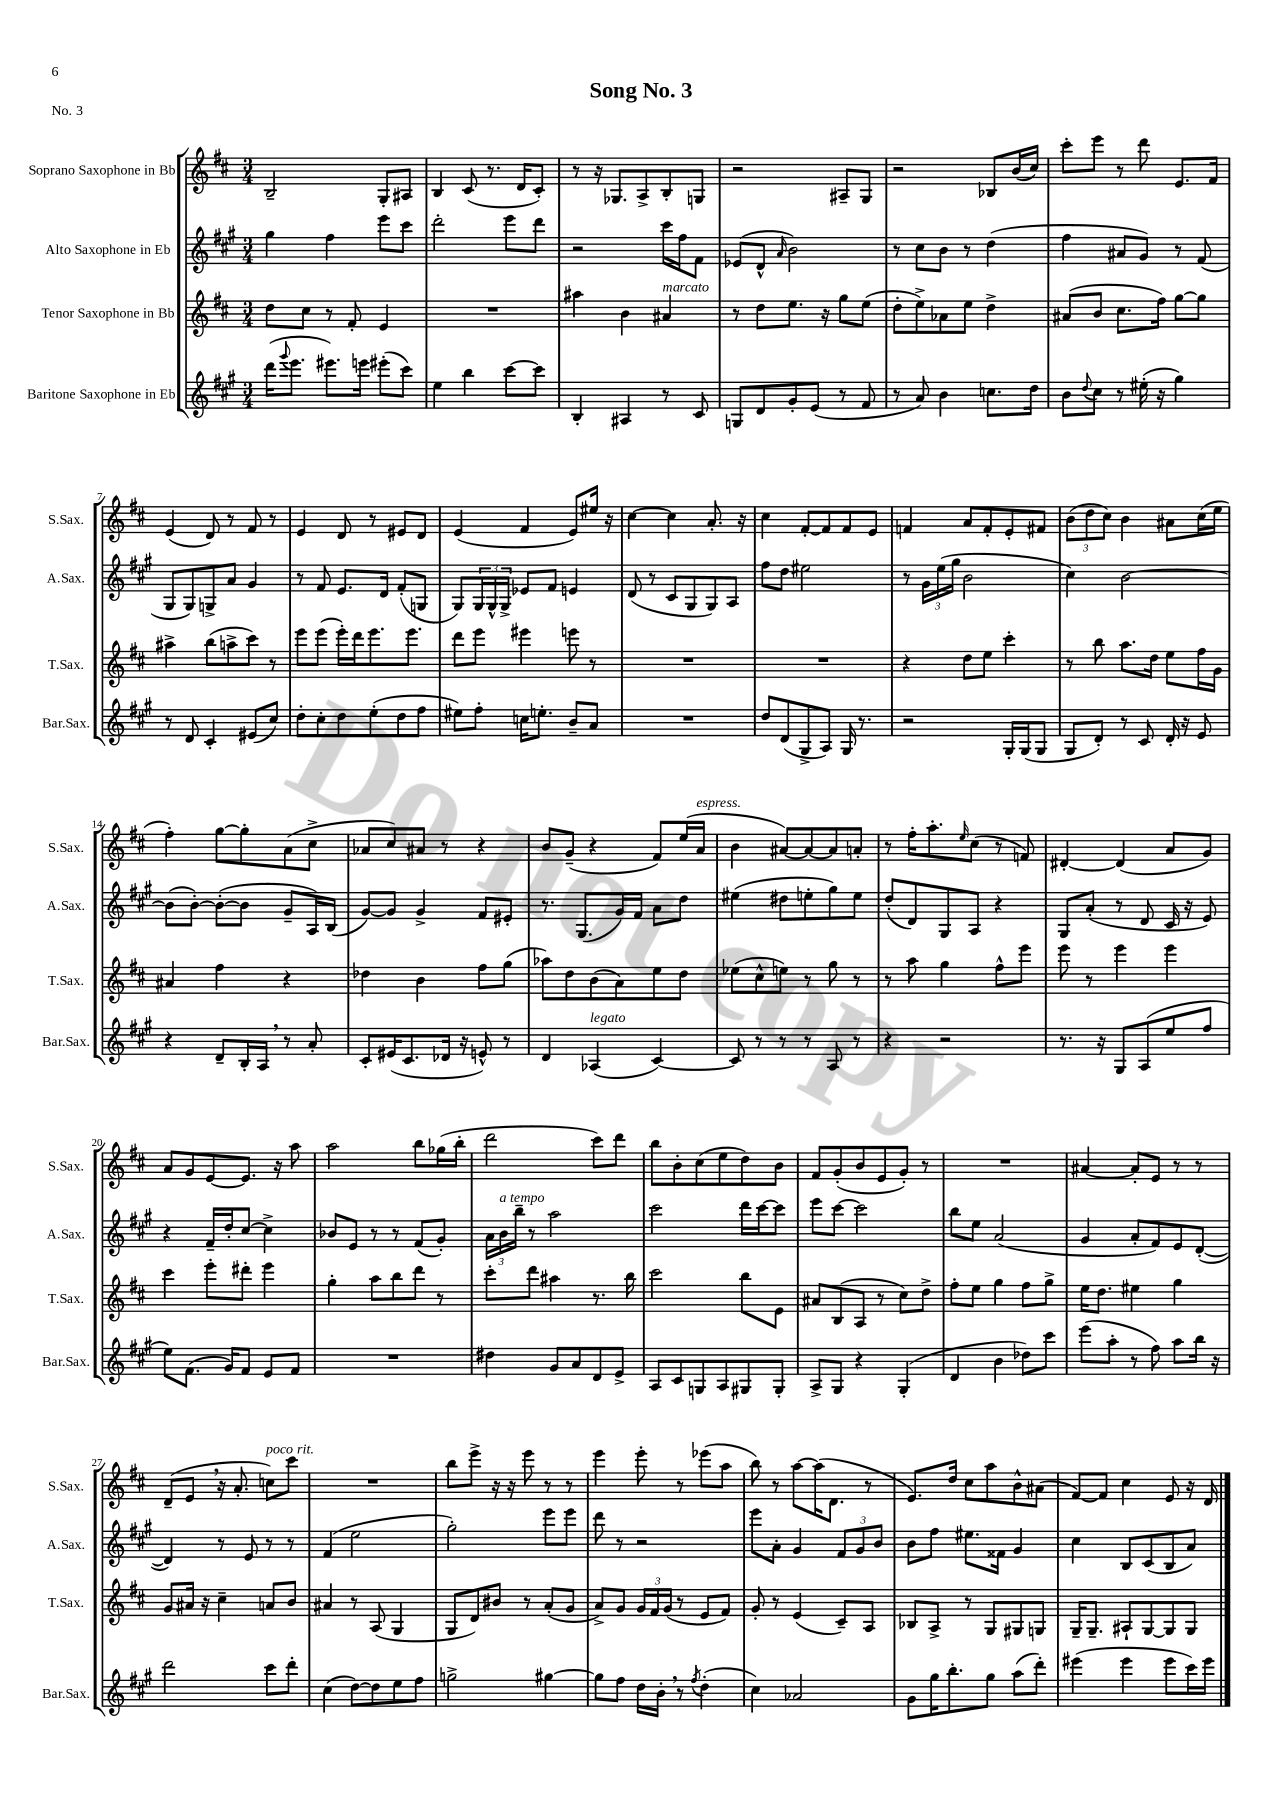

**kern	**kern	**kern	**kern
*part4	*part3	*part2	*part1
*staff4	*staff3	*staff2	*staff1
*I"Baritone Saxophone in Eb	*I"Tenor Saxophone in Bb	*I"Alto Saxophone in Eb	*I"Soprano Saxophone in Bb
*I'Bar.Sax.	*I'T.Sax.	*I'A.Sax.	*I'S.Sax.
*clefG2	*clefG2	*clefG2	*clefG2
*k[f#c#g#]	*k[f#c#]	*k[f#c#g#]	*k[f#c#]
*M3/4	*M3/4	*M3/4	*M3/4
=1	=1	=1	=1
(16ddd\KL	8dd\L	4gg#\	2B~/
8qqggg#/	.	.	.
8.eee\J	.	.	.
.	8cc#\J	.	.
8.eee#X\L)	8r	4ff#\	.
.	8f#'/	.	.
16eeen\Jk	.	.	.
(8eee#X'\L	4e/	8eee\L	8G'/L
8ccc#\J)	.	8ccc#\J	8A#X/J
=2	=2	=2	=2
4ee\	2.r	2ddd'\	4B/
4bb\	.	.	(8c#/
.	.	.	8.r
[8ccc#\L	.	8eee\L	.
.	.	.	16d/KL
8ccc#\J]	.	8ddd\J	8c#'/J)
=3	=3	=3	=3
4B'/	4aa#X\	2r	8r
.	.	.	16r
.	.	.	8.G-X/L
4A#X/	4b\	.	.
.	.	.	8A^/
!	!LO:TX:a:i:t=marcato	!	!
8r	4a#X/	16ccc#\LL	8B'/
.	.	16ff#\J	.
8c#/	.	8f#\J	8Gn/J
=4	=4	=4	=4
8Gn/L	8r	(8e-X/L	2r
8d/	8dd\L	8d^^/J	.
.	.	16qqa/	.
8g#'/	8.ee\J	2b\)	.
(8e/J	.	.	.
.	16r	.	.
8r	8gg\L	.	8A#X~/L
8f#/	(8ee\J	.	8G/J
=5	=5	=5	=5
8r	8dd'\L	8r	2r
8a/)	8ee^\)	8cc#\L	.
4b\	8a-X\	8b\J	.
.	8ee\J	8r	.
8.ccn\L	4dd^\	(4dd\	8B-X/L
.	.	.	(16b/L
16dd\Jk	.	.	16cc#/JJ)
=6	=6	=6	=6
8b\L	(8a#X/L	4ff#\	8ccc#'\L
8qqdd/	.	.	.
8cc#\J	8b/J	.	8eee\J
8r	8.cc#\L	8a#X/L	8r
(16ee#X'\	.	8g#/J)	8ddd\
16r	16ff#\Jk)	.	.
4gg#\)	[8gg\L	8r	8.e/L
.	8gg\J]	(8f#/	.
.	.	.	16f#/Jk
!!LO:LB:g=z
=7	=7	=7	=7
8r	4aa#X^\	8G#/L	(4e/
8d/	.	8G#/)	.
4c#'/	(8bb\L	8Gn^/	8d/)
.	8aan^\	8a/J	8r
(8e#X/L	8ccc#\J)	4g#/	8f#/
8cc#/J)	8r	.	8r
=8	=8	=8	=8
8dd'\L	8eee\L	8r	4e/
8cc#'\	(8eee\J	8f#/	.
8dd\	16eee'\LL)	8.e/L	8d/
.	16ddd\J	.	.
(8ee'\	8.eee\	.	8r
.	.	16d/Jk	.
8dd\	.	(8f#'/L	8e#X/L
.	8.eee\J	.	.
8ff#\J	.	8Gn/J	8d/J
=9	=9	=9	=9
8ee#X\L)	8ddd\L	8G#/L)	(4e/
8ff#'\J	8eee\J	24G#/L	.
.	.	24G#^^/	.
.	.	24G#^/JJ	.
16ccn\KL	4eee#X\	8e-X/L	4f#/
8.een'\J	.	.	.
.	.	8f#/J	.
8b~/L	8eeen\	4en/	8e/L)
8a/J	8r	.	16ee#X/Jk
.	.	.	16r
=10	=10	=10	=10
2.r	2.r	(8d/	[4cc#\
.	.	8r	.
.	.	8c#/L	4cc#\]
.	.	8G#/	.
.	.	8G#/)	8.a'/
.	.	8A/J	.
.	.	.	16r
=11	=11	=11	=11
8dd/L	2.r	8ff#\L	4cc#\
(8d/	.	8dd\J	.
8G#^/	.	2ee#X\	[8f#'/L
8A/J)	.	.	8f#/]
16G#/	.	.	8f#/
8.r	.	.	.
.	.	.	8e/J
=12	=12	=12	=12
2r	4r	8r	4fn/
.	.	24g#\LL	.
.	.	(24ee\	.
.	.	24gg#\JJ	.
.	8dd\L	2b\	8a/L
.	8ee\J	.	8f'/
16G#'/LL	4ccc#'\	.	8e'/
(16G#/J	.	.	.
8G#/J	.	.	8f#X/J
=13	=13	=13	=13
8G#/L	8r	4cc#\)	(12b\L
.	.	.	12dd\
8d'/J)	8bb\	.	.
.	.	.	12cc#\J)
8r	8.aa\L	[2b\	4b\
8c#/	.	.	.
.	16dd\Jk	.	.
16d'/	8ee\L	.	8a#X\L
16r	.	.	.
8e/	16ff#\L	.	(16cc#\L
.	16g\JJ	.	16ee\JJ
!!LO:LB:g=z
=14	=14	=14	=14
4r	4a#X/	(8b\L]	4ff#'\)
.	.	[8b'\J)	.
8d~/L	4ff#\	(8b'\L_	[8gg\L
16B'/L	.	8b\J]	8gg'\]
16A,/JJ	.	.	.
8r	4r	8g#~/L	(8a\
8a'/	.	16A/L)	8cc#^\J
.	.	(16B/JJ	.
=15	=15	=15	=15
8c#'/L	4dd-X\	[8g#/L)	8a-X/L
(16e#X/K	.	8g#/J]	8cc#/)
8.c#/	.	.	.
.	4b\	4g#^/	8a#X/J
16d-X/Jk	.	.	8r
16r	.	.	.
8en^^/)	8ff#\L	8f#/L	4r
8r	(8gg\J	8e#X'/J	.
=16	=16	=16	=16
4d/	8aa-X\L)	8.r	8b/L
.	8dd\	.	(8g~/J
.	.	(8.G#/L	.
!LO:TX:a:i:t=legato	!	!	!
(4A-X/	(8b\	.	4r
.	8a\)	16g#/L)	.
.	.	16f#/JJ	.
[4c#/)	8ee\	8a\L	8f#/L)
.	8dd\J	8dd\J	(16ee/L
!	!	!	!LO:TX:a:i:t=espress.
.	.	.	16a/JJ
=17	=17	=17	=17
8c#/]	(8ee-X\L	(4ee#X\	4b\
8r	8cc#^^\	.	.
8r	8een\J)	8dd#X\L	[8a#X/L)
8r	8r	8een'\	8a#/_
8A/	8gg\	8gg#\)	8a#/]
8r	8r	8ee\J	8an'/J
=18	=18	=18	=18
4r	8r	(8dd'/L	8r
.	8aa\	8d/)	16ff#'\KL
.	.	.	8.aa'\
2r	4gg\	8G#/	.
.	.	.	16qqee/
.	.	8A/J	(8cc#\J
.	8ff#^^\L	4r	8r
.	8eee\J	.	8fn/)
=19	=19	=19	=19
8.r	8eee\	8G#/L	[4d#X'/
.	8r	(8a'/J	.
16r	.	.	.
8G#/L	4eee\	8r	(4d#/]
(8A/	.	8d/	.
8ee/	4eee\	16c#/	8a/L
.	.	16r	.
8ff#/J	.	8e/)	8g/J)
!!LO:LB:g=z
=20	=20	=20	=20
8ee\L)	4ccc#\	4r	8a/L
(8.f#\J	.	.	8g/
.	8eee'\L	16f#~/LL	[8e/
16g#/KL)	.	16dd'/J	.
8f#/J	8ddd#X'\J	[8cc#/J	8.e/J]
8e/L	4eee\	4cc#^\]	.
.	.	.	16r
8f#/J	.	.	8aa\
=21	=21	=21	=21
2.r	4gg'\	8b-X/L	2aa\
.	.	8e/J	.
.	8aa\L	8r	.
.	8bb\	8r	.
.	8ddd\J	(8f#/L	8bb\L
.	8r	8g#'/J)	(16gg-X\L
.	.	.	16bb'\JJ
=22	=22	=22	=22
4dd#X\	8ccc#'\L	24a\LL	2ddd\
!	!	!LO:TX:a:i:t=a tempo	!
.	.	24b\	.
.	.	24bb~\JJ	.
.	8ddd\J	8r	.
8g#/L	4aa#X\	2aa\	.
8a/	.	.	.
8d/	8.r	.	8ccc#\L)
8e^/J	.	.	8ddd\J
.	16bb\	.	.
=23	=23	=23	=23
8A/L	2ccc#\	2ccc#\	8bb\L
8c#/	.	.	8b'\
8Gn/	.	.	(8cc#\
8A/	.	.	8ee\
8G#X/	8bb\L	16ddd\LL	8dd\)
.	.	[16ccc#\J	.
8G#'/J	8e\J	8ccc#\J]	8b\J
=24	=24	=24	=24
8A^/L	8a#X/L	8eee\L	8f#/L
8G#/J	(8B/	[8ccc#\J	(8g'/
4r	8A/J	2ccc#\]	8b/
.	8r	.	8e/
(4G#'/	8cc#\L)	.	8g'/J)
.	8dd^\J	.	8r
=25	=25	=25	=25
4d/	8ff#'\L	8bb\L	2.r
.	8ee\J	8ee\J	.
4b\	4gg\	(2a/	.
8dd-X\L)	8ff#\L	.	.
8ccc#\J	8gg^\J	.	.
=26	=26	=26	=26
(8eee\L	16ee\KL	4g#/	[4a#X/
.	8.dd\J	.	.
8aa'\J	.	.	.
8r	4ee#X\	8a'/L	8a#'/L]
8ff#\)	.	8f#/)	8e/J
8aa\L	4gg\	8e/	8r
16bb\Jk	.	([8d'/J	8r
16r	.	.	.
!!LO:LB:g=z
=27	=27	=27	=27
2ddd\	8g/L	4d/])	(8d~/L
.	16a#X/Jk	.	8e,/J
.	16r	.	.
.	4cc#~\	8r	16r
.	.	.	8.a'/
.	.	8e/	.
!	!	!	!LO:TX:a:i:t=poco rit.
8ccc#\L	8an/L	8r	8ccn\L)
8ddd'\J	8b/J	8r	8ccc#\J
=28	=28	=28	=28
(4cc#\	4a#X/	(4f#/	2.r
[8dd\L)	8r	2ee\	.
8dd\]	(8A/	.	.
8ee\	4G/	.	.
8ff#\J	.	.	.
=29	=29	=29	=29
2ggn^\	8G/L	2gg#'\)	8bb\L
.	8d/)	.	8eee^\J
.	8b#X/J	.	16r
.	.	.	16r
.	8r	.	8eee\
[4gg#X\	(8a'/L	8eee\L	8r
.	8g/J	8eee\J	8r
=30	=30	=30	=30
8gg#\L]	8a^/L)	8ddd\	4eee\
8ff#\J	8g/J	8r	.
16dd\LL	24g/LL	2r	8eee'\
.	24f#/	.	.
16b',\JJ	.	.	.
.	(24g/JJ	.	.
8r	8r	.	8r
8qff#/	.	.	.
(4dd'\	8e/L	.	(8eee-X\L
.	8f#/J)	.	8aa\J
=31	=31	=31	=31
4cc#\)	8g'/	8eee\L	8bb\)
.	8r	8a'\J	8r
2a-X/	(4e/	4g#/	[8aa\L
.	.	.	(16aa\K]
.	.	.	8.d\J
.	8c#~/L)	12f#/L	.
.	.	12g#/	.
.	8A/J	.	8r
.	.	12b/J	.
=32	=32	=32	=32
8g#\L	8B-X/L	8b\L	8.e/L)
16gg#\K	8A^/J	8ff#\J	.
8.bb'\	.	.	16dd/Jk
.	8r	8.ee#X\L	8cc#\L
8gg#\J	8G/L	.	8aa\
.	.	16f##X\Jk	.
(8aa\L	8G#X/	4g#/	8b^^\
8ddd'\J)	8Gn/J	.	(8a#X\J
=33	=33	=33	=33
(4eee#X\	16G~/KL	4cc#\	[8f#/L)
.	8.G~/J	.	.
.	.	.	8f#/J]
4eee#\	8A#X`/L	8B/L	4cc#\
.	[8G/	(8c#/	.
8eee#\L	8G/]	8B/	8e/
16ccc#\L)	8G/J	8a/J)	16r
16eee#\JJ	.	.	16d/
==	==	==	==
*-	*-	*-	*-
